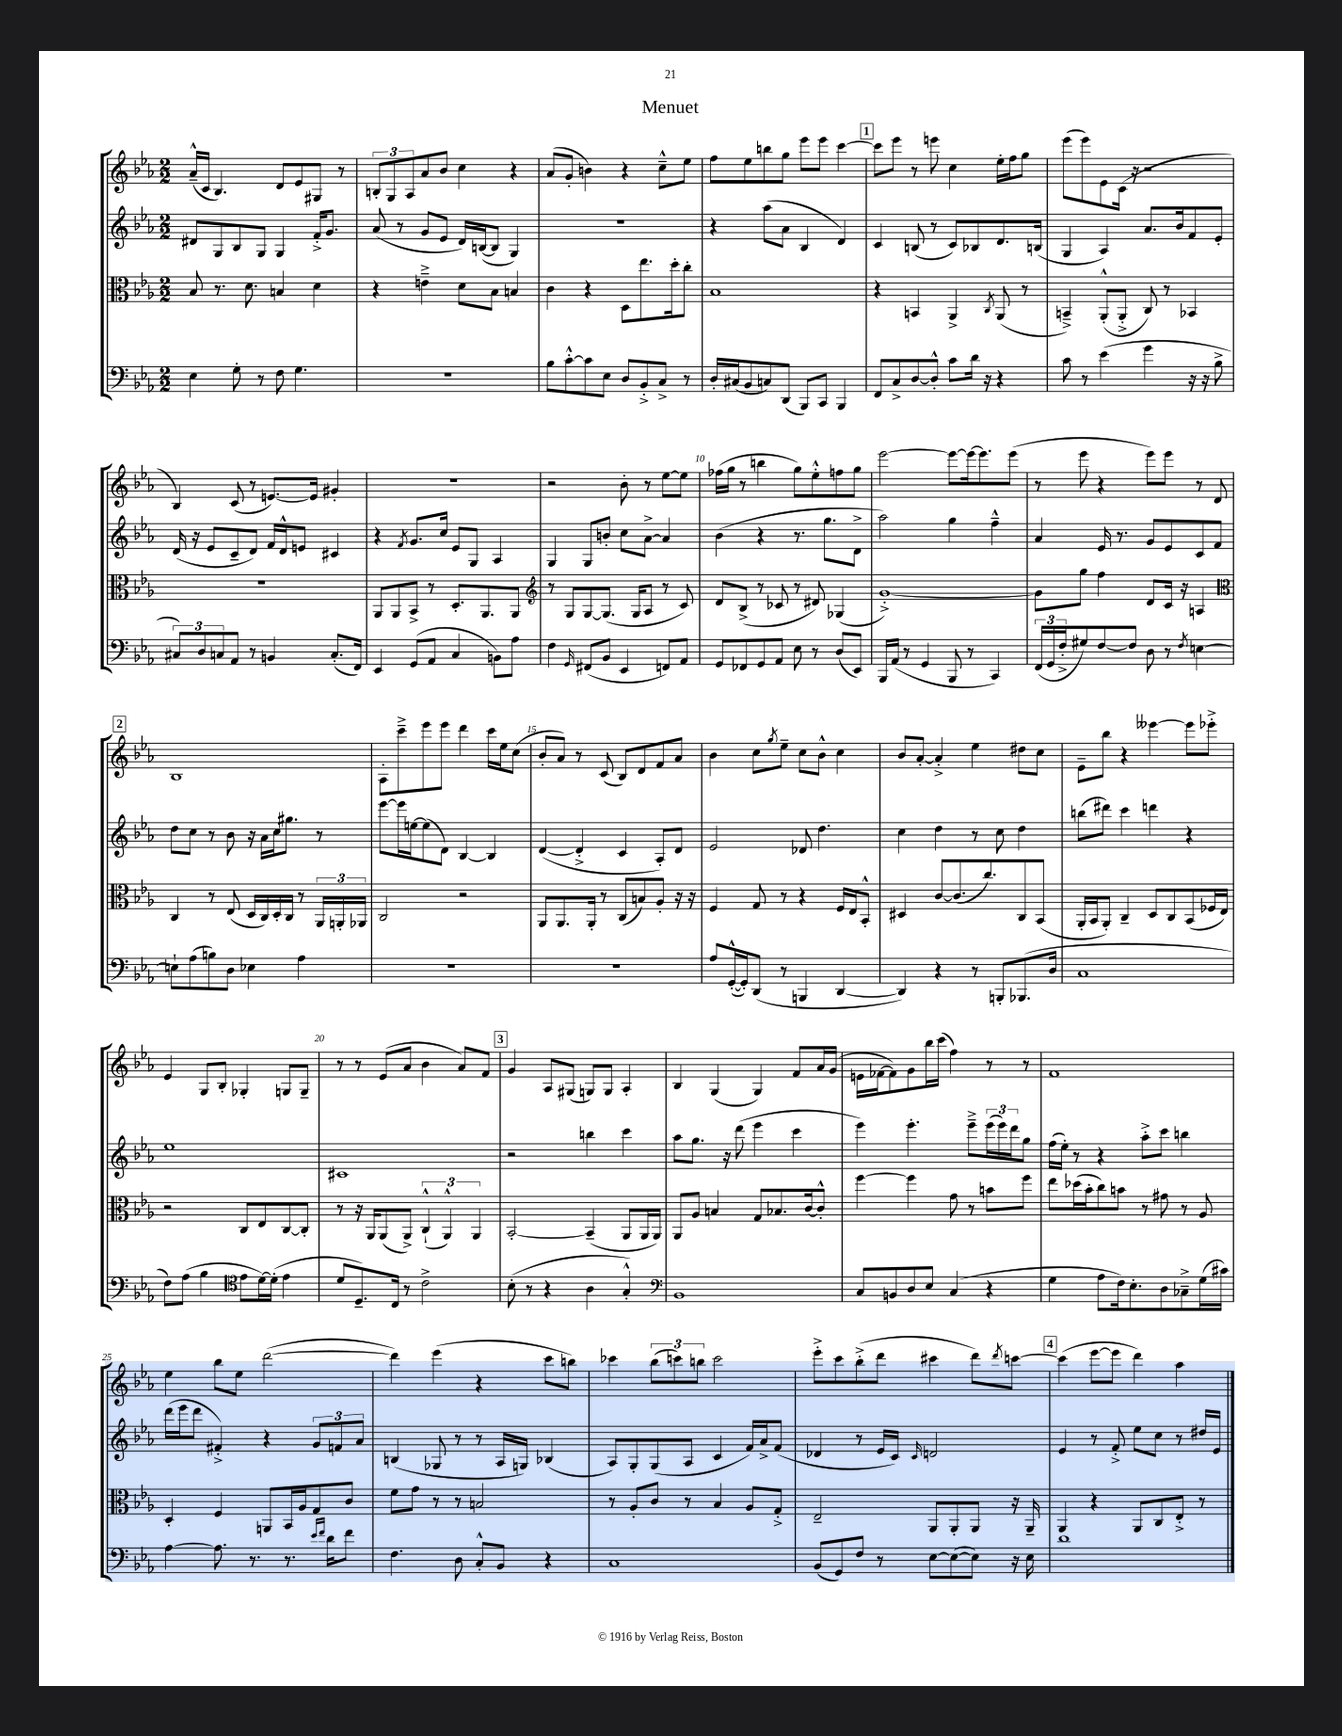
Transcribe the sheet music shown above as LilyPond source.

\header { title = "Menuet" }
<<
\new StaffGroup <<
\new Staff = "s0" {
    \clef treble \key ees \major \numericTimeSignature \time 2/2
    aes'16---^( c'16 bes4.) d'8 ees'8 gis8 r8 |
    \tuplet 3/2 { b8-. g8 aes8 } aes'8 bes'8 c''4 r4 |
    aes'8( g'8-. b'4) r4 c''8---^ ees''8 |
    f''8 ees''8 b''8 g''8 ees'''8 ees'''8 c'''4~ |
    \mark \markup { \box "1" } c'''8 ees'''8 r8 e'''8 c''4 ees''16-. f''16 g''8 |
    ees'''8( ees'''8) ees'8 c'16( r16 r2 |
    bes4) c'8( r8 e'8.~) e'16 gis'4-. |
    r1 |
    r2 bes'8-. r8 ees''8~ ees''8 |
    fes''16( g''16 r8 b''4 g''8) ees''8-.-^ f''8 g''8 |
    ees'''2~ ees'''8~ ees'''16~ ees'''8. ees'''8( |
    r8 ees'''8 r4 ees'''8) ees'''8 r8 d'8 |
    \mark \markup { \box "2" } bes1 |
    aes8-. c'''8---> ees'''8 ees'''8 d'''4 c'''16 ees''16 c''8( |
    bes'8-. aes'8) r8 c'8( bes8) d'8 f'8 aes'8 |
    bes'4 c''8 \acciaccatura { g''8 } ees''8-- c''8 bes'8-^ c''4 |
    bes'8 aes'8~-. aes'4-.-> ees''4 dis''8 c''8 |
    ees'8-- bes''8 r4 eeses'''4~ eeses'''8 ees'''8-.-> |
    ees'4 g8 bes8-. ges4-. g8 g8-- |
    r8 r8 ees'8( aes'8 bes'4 aes'8) f'8 |
    \mark \markup { \box "3" } g'4 aes8 gis8( g8) g8 aes4-. |
    bes4 g4( g4) f'8 aes'16 g'16( |
    e'16 fes'16~ fes'8) g'8 bes''16 c'''16( f''4) r8 r8 |
    f'1 |
    ees''4 bes''8 ees''8 d'''2~( |
    d'''4) ees'''4( r4 c'''8 b''8) |
    ces'''4 \tuplet 3/2 { bes''8( c'''8) b''8 } c'''2 |
    ees'''8-.-> c'''8 bes''8-.->( d'''8 cis'''4 d'''8) \acciaccatura { d'''8 } c'''8~ |
    \mark \markup { \box "4" } c'''4( ees'''8~ ees'''8 d'''4) aes''4 \bar "|." |
}
\new Staff = "s1" {
    \clef treble \key ees \major \numericTimeSignature \time 2/2
    dis'8 g8 bes8 g8 g4 f'16-.-> g'8. |
    aes'8( r8 g'8 ees'8 d'16) b16~( b8 g4) |
    R1 |
    r4 aes''8( aes'8 bes4 d'4) |
    \mark \markup { \box "1" } c'4 b8( r8 c'8) bes8 d'8. b16( |
    g4 aes4) aes'8. bes'16 f'8 ees'8-. |
    d'16( r16 ees'8 c'8-- d'8) f'16 d'16-^ e'8 cis'4 |
    r4 \acciaccatura { f'8 } g'8. c''16 ees'8 g8 aes4 |
    g4 g8 b'8-. c''8 aes'8~-> aes'4 |
    bes'4( r4 r8. g''8. d'8-> |
    aes''2) g''4 f''4---^ |
    aes'4 ees'16 r8. g'8 ees'8 c'8 f'8 |
    \mark \markup { \box "2" } d''8 c''8 r8 bes'8 r16 aes'16 c''16 gis''8. r8 |
    ees'''8~ ees'''16 e''16~ e''8( d'8) bes4~ bes4 |
    d'4~( d'4-.-> c'4 aes8-.) d'8 |
    ees'2 des'8 d''4. |
    c''4 d''4 r8 c''8 d''4 |
    b''8( dis'''8) c'''4 d'''4 r4 |
    ees''1 |
    cis'1 |
    \mark \markup { \box "3" } r2 b''4 c'''4 |
    aes''8 g''8. r16 d'''8( ees'''4 c'''4 |
    ees'''4) ees'''4.-. ees'''8---> \tuplet 3/2 { ees'''16( ees'''16) d'''16 } g''8 |
    f''16( ees''16-.) r8 r4 aes''8-.-> c'''8 b''4 |
    d'''16( ees'''16 d'''8 fis'4-.->) r4 \tuplet 3/2 { g'8 f'8 aes'8 } |
    b4( ges8 r8 r8 aes16 g16) bes4( |
    aes8) g8-. g8( aes8 c'4 f'16) aes'16-> f'8( |
    des'4 r8 ees'16 c'16) \grace { c'16 } d'2 |
    \mark \markup { \box "4" } ees'4 r8 f'8-.-> ees''8 c''8 r8 dis''16 ees'16 \bar "|." |
}
\new Staff = "s2" {
    \clef alto \key ees \major \numericTimeSignature \time 2/2
    bes8 r8. d'8. b4 d'4 |
    r4 e'4---> d'8 bes8 b4 |
    c'4 r4 d8 ees''8. d''16-. c''8-. |
    bes1 |
    \mark \markup { \box "1" } r4 b,4 aes,4-> \acciaccatura { c8 } aes,8( r8 |
    b,4--->) aes,8-.-^( aes,8-.-> c8) r8 bes,4 |
    R1 |
    aes,8 aes,8 bes,8-> r8 d8.-. aes,8. aes,8 |
    \clef treble r8 g8 g8~ g8.( g16 aes8 r8 c'8) |
    d'8 bes8->( r8 ces'8 r8 dis'8) ges4( |
    g'1~-.->) |
    g'8 g''8 f''4 d'8 c'16 r16 a4 |
    \mark \markup { \box "2" } \clef alto c4 r8 ees8( d16 c16) d16-. c16 r8 \tuplet 3/2 { aes,16 a,16-. aes,16 } |
    c2 r2 |
    aes,8 aes,8. aes,16-. r8 c8( b8) aes8-. r16 r16 |
    f4 g8 r8 r4 f16 ees16 bes,8-.-^ |
    dis4 c'8~ c'8.( c''8.) c8 bes,8( |
    aes,16-. bes,16 aes,8-.) c4-- d8 c8 bes,8( fes16 ees16) |
    r2 c8 ees8 c8~ c8-. |
    r8 r16 aes,16 aes,8( aes,8->) \tuplet 3/2 { c4-!-^( aes,4-^) aes,4 } |
    \mark \markup { \box "3" } bes,2~-. bes,4--( aes,8 aes,16 aes,16) |
    aes,8 aes8 b4 g8 bes8. c'16~ c'8-.-^ |
    f''4~ f''4 g'8 r8 b'8 f''8 |
    ees''8 des''16( bes'16-. c''8) b'8 r8 gis'8 r8 aes8 |
    d4-. f4 a,8 bes,16 aes16 g8 c'8 |
    f'8 g'8 r8 r8 b2 |
    r8 aes8-. c'8 r8 bes4 aes8 g8-.-> |
    ees2-- aes,8 aes,8-. aes,8 r16 aes,16-- |
    \mark \markup { \box "4" } aes,4 r4 aes,8 c8 ees8-.-> r8 \bar "|." |
}
\new Staff = "s3" {
    \clef bass \key ees \major \numericTimeSignature \time 2/2
    ees4 g8-. r8 f8 g4. |
    R1 |
    bes8 c'8~-.-^ c'8 ees8 d8 bes,8-.-> c8-> r8 |
    d16-. cis16( bes,8 c8) d,8( bes,,8) c,8 bes,,4 |
    \mark \markup { \box "1" } f,8 c8-> d8~ d8-.-^ c'8 d'16 r16 r4 |
    c'8 r8 ees'4( g'4 r16 r16 bes8-> |
    \tuplet 3/2 { cis8) d8 c8 } aes,8 r8 b,4 c8.-.( f,16) |
    ees,4 g,8( aes,8 c4 b,8) aes8 |
    f4 \grace { g,16 } fis,8( bes,8 ees,4 f,8) aes,8 |
    g,8 fes,8 g,8 aes,8 ees8 r8 d8( ees,8) |
    bes,,16 aes,16( r8 g,4 bes,,8 r8 c,4) |
    \tuplet 3/2 { f,16( g,16 f16-.-> } gis8) f8~ f8 d8 r8 \acciaccatura { f8 } e4~ |
    \mark \markup { \box "2" } e8-! aes8( b8) d8 ees4 aes4 |
    R1 |
    R1 |
    aes8 g,16~-.-^( g,16-.) d,8( r8 b,,4 d,4~ |
    d,4) r4 r8 b,,8-. bes,,8.( d16 |
    c1 |
    f8) aes8( bes4 \clef tenor ees'8 d'16~) d'16-.( ees'4 |
    d'8 d8.--) c16 r8 c'2-> |
    \mark \markup { \box "3" } bes8-.( r8 r4 aes4 g4-.-^) |
    \clef bass bes,1 |
    c8 b,8 d8 ees8 c4( r4 |
    g4 aes8 f16) ees8.-. d8 ces8---> g16( cis'16) |
    aes4~ aes8. r8. r8. \grace { ees'16 f'16 } d'16 f'8 |
    f4. d8 c8-.-^ bes,8 r4 |
    c1 |
    bes,8( g,8) f8 r8 ees8~ ees8~( ees8) r16 ees16 |
    \mark \markup { \box "4" } d'1 \bar "|." |
}
>>
>>
\layout { \context { \Score \override BarNumber.break-visibility = ##(#f #t #t) barNumberVisibility = #(every-nth-bar-number-visible 5) } }
